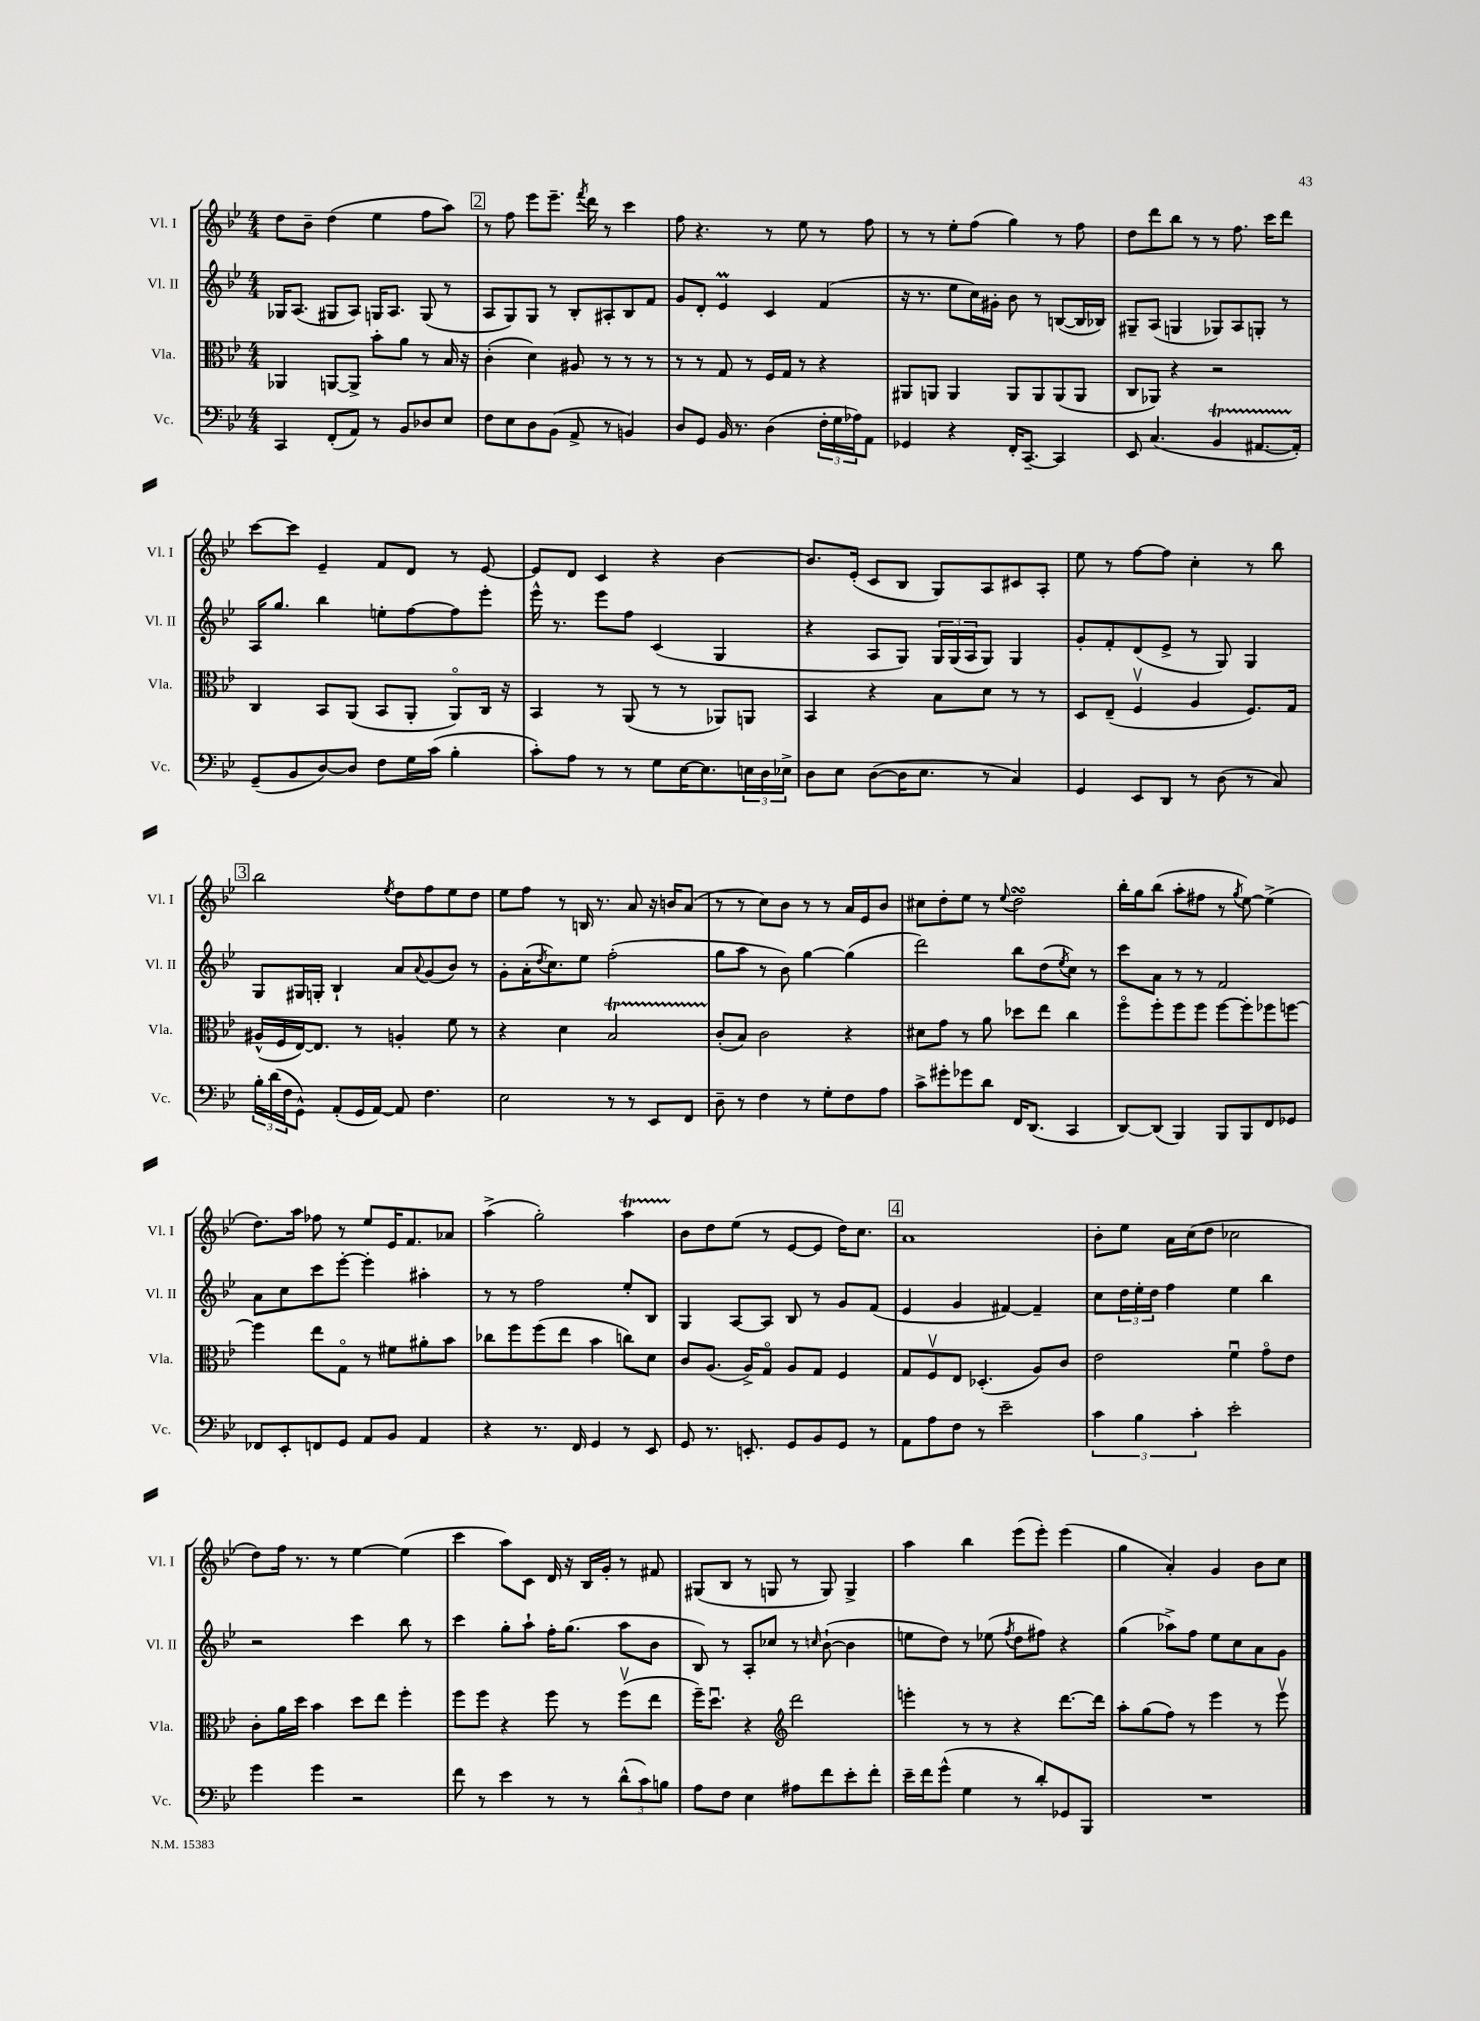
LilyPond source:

<<
\new StaffGroup <<
\new Staff = "s0" \with { instrumentName = "Vl. I" shortInstrumentName = "Vl. I" } {
    \clef treble \key bes \major \numericTimeSignature \time 4/4
    d''8 bes'8-- d''4( ees''4 f''8 a''8) |
    \mark \markup { \box "2" } r8 f''8 ees'''8 ees'''8.-- \acciaccatura { f'''8 } d'''16 r8 c'''4 |
    f''8 r4. r8 ees''8 r8 f''8 |
    r8 r8 ees''8-. f''8( g''4) r8 f''8 |
    d''8 d'''8 bes''8 r8 r8 f''8. c'''16 d'''8 |
    c'''8~ c'''8 ees'4-- f'8 d'8 r8 ees'8~ |
    ees'8 d'8 c'4 r4 bes'4~ |
    bes'8. ees'16-.( c'8 bes8 g8) a8 cis'8 a8-. |
    ees''8 r8 f''8~ f''8 c''4-. r8 bes''8 |
    \mark \markup { \box "3" } bes''2 \acciaccatura { ees''8 } d''8 f''8 ees''8 d''8 |
    ees''8 f''8 r8 b16 r8. a'8 r16 b'16 a'8( |
    r8 r8 c''8) bes'8 r8 r8 a'16 ees'16 bes'8 |
    cis''8 d''8-. ees''8 r8 \appoggiatura { ees''8 } d''2\turn |
    bes''16-. g''16 bes''8( a''8-. fis''8 r8 \acciaccatura { g''8 } ees''8~) ees''4->( |
    d''8.) a''16 fes''8 r8 ees''8 ees'16 f'8. aes'8 |
    a''4->( g''2-.) a''4\startTrillSpan |
    bes'8\stopTrillSpan d''8 ees''8( r8 ees'8~ ees'8 d''16) c''8. |
    \mark \markup { \box "4" } a'1 |
    bes'8-. ees''8 a'16 c''16( d''8 ces''2 |
    d''8) f''16 r8. r8 ees''4~ ees''4( |
    c'''4 a''8) c'8 d'16 r16 bes16 g'16-. r8 fis'8 |
    gis8( bes8 r8 g8 r8 g8) g4-> |
    a''4 bes''4 ees'''8( ees'''8-.) ees'''4( |
    g''4 a'4-.) g'4 bes'8 c''8 \bar "|." |
}
\new Staff = "s1" \with { instrumentName = "Vl. II" shortInstrumentName = "Vl. II" } {
    \clef treble \key bes \major \numericTimeSignature \time 4/4
    ges16 a8.( gis8 a8) g16 a8. g8( r8 |
    \mark \markup { \box "2" } a8 g8) g8 r8 bes8-. ais8-. bes8 f'8 |
    g'8 d'8-. ees'4\prall c'4 f'4( |
    r16 r8. ees''8 c''16) gis'16-. bes'8 r8 b8~( b16 bes16) |
    gis8-- a8( g4 ges8) a8 g8-. r8 |
    a16 g''8. bes''4 e''8-. f''8~ f''8 ees'''8-. |
    ees'''16-^ r8. ees'''8 f''8 c'4( g4 |
    r4 a8 g8) \tuplet 3/2 { g16 g16( a16 } g8) g4 |
    g'8-. f'8-. d'8( ees'8-> r8 g8) g4 |
    \mark \markup { \box "3" } g8 gis16 g16-. bes4-! a'8 \appoggiatura { a'8 } g'8( bes'8) r8 |
    g'8-. a'16-.( \acciaccatura { d''8 } c''8.) ees''8 f''2-.( |
    g''8 a''8 r8 bes'8) g''4~ g''4( |
    d'''2) bes''8 d''8( \acciaccatura { ees''8 } c''8) r8 |
    c'''8 a'8 r8 r8 f'2 |
    a'8 c''8 c'''8 ees'''8~-. ees'''4-. ais''4-. |
    r8 r8 f''2 ees''8-. bes8 |
    g4 a8~ a8 bes8 r8 g'8 f'8( |
    \mark \markup { \box "4" } ees'4 g'4 fis'4~) fis'4-- |
    c''8 \tuplet 3/2 { d''16 ees''16-. d''16 } f''4 ees''4 bes''4 |
    r2 c'''4 bes''8 r8 |
    c'''4 g''8-. a''8-! f''16-. g''8.( a''8 bes'8 |
    bes8) r8 a8-. ces''8 r8 \grace { c''16 } bes'8~-!( bes'4 |
    e''8 d''8) r8 ees''8( \acciaccatura { f''8 } d''8 fis''8) r4 |
    g''4( aes''8->) f''8 ees''8 c''8 a'8 g'8 \bar "|." |
}
\new Staff = "s2" \with { instrumentName = "Vla." shortInstrumentName = "Vla." } {
    \clef alto \key bes \major \numericTimeSignature \time 4/4
    aes,4 a,8~ a,8-> bes'8-. a'8 r8 bes16 r16 |
    \mark \markup { \box "2" } c'4-.( d'4) ais8 r8 r8 r8 |
    r8 r8 g8 r8 f16 g16 r8 r4 |
    ais,8 a,8 a,4 a,8 a,8 a,8( a,8 |
    c8 aes,8) r4 r2 |
    c4 bes,8 a,8( bes,8 a,8-. a,8\flageolet) c16 r16 |
    bes,4 r8 a,8( r8 r8 aes,8) a,8 |
    bes,4 r4 bes8 d'8 r8 r8 |
    d8 ees8--( f4\upbow a4 f8.) g16 |
    \mark \markup { \box "3" } ais16-^( f16 ees16~) ees8. r8 a4-. f'8 r8 |
    r4 d'4 bes2\startTrillSpan |
    c'8-.\stopTrillSpan( bes8) c'2 r4 |
    dis'8 g'8 r8 a'8 des''8 ees''8 c''4 |
    f''8\flageolet f''8-. f''8 f''8 f''8~ f''8-. fes''8 f''8~ |
    f''4 ees''8 g8\flageolet r8 fis'8 ais'8-. bes'8 |
    ces''8 f''8 f''8( ees''8 bes'4 c''8) d'8 |
    c'8 a8.( a16->) g8\flageolet a8 g8 f4 |
    \mark \markup { \box "4" } g8 f8\upbow ees8 des4.-.( a8) c'8 |
    ees'2 f'4\downbow g'8\flageolet ees'8 |
    c'8-. a'16 d''16 bes'4 d''8 ees''8 f''4-. |
    f''8 f''8 r4 f''8 r8 f''8\upbow( ees''8 |
    f''16--) d''8.\downbow r4 \clef treble d'''2 |
    e'''4-. r8 r8 r4 d'''8.~ d'''16 |
    a''8-. g''8( f''8) r8 ees'''4 r8 ees'''8\upbow \bar "|." |
}
\new Staff = "s3" \with { instrumentName = "Vc." shortInstrumentName = "Vc." } {
    \clef bass \key bes \major \numericTimeSignature \time 4/4
    c,4 f,8-.( a,8) r8 bes,8 des8 ees8 |
    \mark \markup { \box "2" } f8 ees8 d8 bes,8( a,8-> r8 b,4) |
    d8 g,8 bes,16 r8. d4( \tuplet 3/2 { f16-. g16 aes16) } a,8 |
    ges,4 r4 f,16-. c,8.~-- c,4 |
    ees,8 c4.( bes,4\startTrillSpan ais,8.~ ais,16-.\stopTrillSpan) |
    g,8--( bes,8 d8~) d8 f8 g16 c'16( bes4-. |
    c'8-.) a8 r8 r8 g8 ees16~ ees8. \tuplet 3/2 { e16 d16 ees16-> } |
    d8 ees8 d8~( d16 ees8. r8 c4) |
    g,4 ees,8 d,8 r8 d8( r8 c8) |
    \mark \markup { \box "3" } \tuplet 3/2 { bes16-. d'16( f16 } g,8-^) a,8-.( g,16 a,16~) a,8 f4. |
    ees2 r8 r8 ees,8 f,8 |
    d8-- r8 f4 r8 g8-. f8 a8 |
    c'8-> gis'8-. ges'8 d'8 f,16 d,8.( c,4 |
    d,8~) d,8( bes,,4) bes,,8 bes,,8 f,8 ges,8 |
    fes,8 ees,8-. f,8 g,8 a,8 bes,8 a,4 |
    r4 r8. f,16 g,4 r8 ees,8 |
    g,8 r8. e,8.-. g,8 bes,8 g,8 r8 |
    \mark \markup { \box "4" } a,8 a8 f8 r8 ees'2-- |
    \tuplet 3/2 { c'4 bes4 c'4-. } ees'2-. |
    g'4 g'4 r2 |
    f'8 r8 ees'4 r8 r8 \tuplet 3/2 { d'8-^( c'8) b8 } |
    a8 f8 ees4 ais8 f'8 ees'8-. f'8-. |
    ees'16-- f'16 g'8-^( g4 r8 d'8-.) ges,8 bes,,8 |
    R1 \bar "|." |
}
>>
>>
\layout { \context { \Score \remove "Bar_number_engraver" } }
